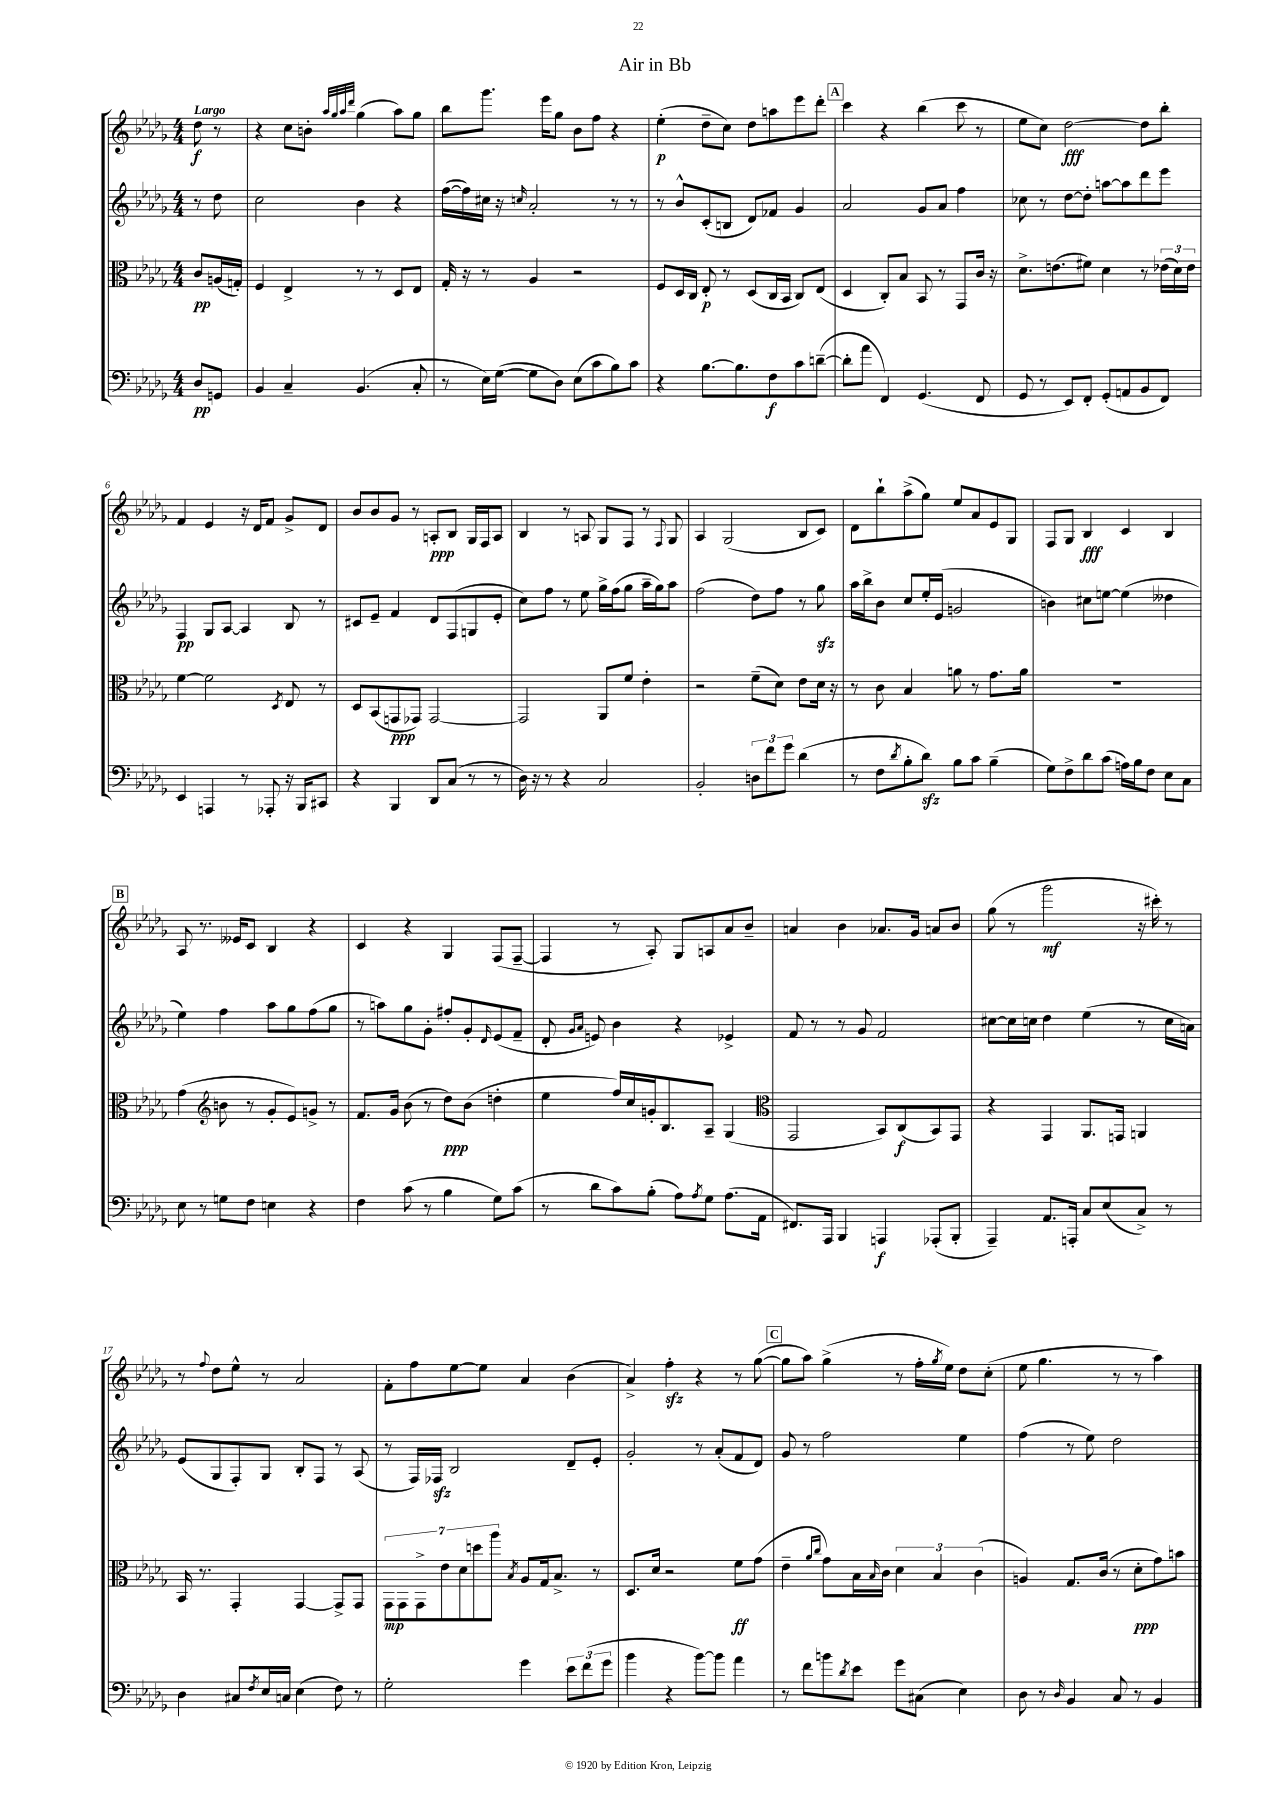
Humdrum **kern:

**kern	**kern	**kern	**kern
*staff4	*staff3	*staff2	*staff1
*clefF4	*clefC3	*clefG2	*clefG2
*k[b-e-a-d-g-]	*k[b-e-a-d-g-]	*k[b-e-a-d-g-]	*k[b-e-a-d-g-]
*M4/4	*M4/4	*M4/4	*M4/4
8D-	8c	8r	8dd-
8GG	(16A	8dd-	8r
.	16G')	.	.
=	=	=	=
4BB-	4F	2cc	4r
4C~	4E-^	.	8cc
.	.	.	8b'
.	.	.	32qqaa-
.	.	.	32qqgg-
.	.	.	32qqaa-
.	.	.	32qqddd-
(4.BB-	8r	4b-	(4gg-
.	8r	.	.
.	8D-	4r	8aa-)
8C'	8E-	.	8gg-
=	=	=	=
8r	16G-'	([16ff	8bb-
.	16r	16ff])	.
16E-)	8r	16cc#	8.ggg-
([16G-	.	16r	.
.	.	16qqcc	.
8G-]	4A-	2a-'	.
.	.	.	16eee-
8D-)	.	.	8gg-
(8E-	2r	.	8b-
8c	.	.	8ff
8B-)	.	8r	4r
8c	.	8r	.
=	=	=	=
4r	8F	8r	(4ee-'
.	16D-	8b-^^	.
.	16C	.	.
[8.B-	8E-'	(8c'	8dd-~
.	8r	8B	8cc)
8.B-]	.	.	.
.	(8D-	8d-)	8dd-
8F	16C	8f-	8aa
.	16BB-	.	.
8c	8C)	4g-	8eee-
([8d~	(8E-	.	8ddd-'
=	=	=	=
8d']	4D-	2a-	4ccc
8a-	.	.	.
4FF)	8C')	.	4r
.	8B-	.	.
(4.GG-	8BB-	8g-	(4bb-
.	8r	8a-	.
.	8GG-	4ff	8ccc
8FF	16c	.	8r
.	16r	.	.
=	=	=	=
8GG-	8.d-^	8cc-	8ee-
8r	.	8r	8cc)
.	(8.e	.	.
8EE-)	.	[8dd-	[2dd-
8FF'	8f#)	8dd-']	.
(8GG-'	4d-	[8aa	.
8AA	.	8aa]	.
8BB-	8r	8ddd-	8dd-]
8FF)	(24e-	8eee-	8bb-'
.	24d-)	.	.
.	24e-	.	.
=	=	=	=
4EE-	[4f	4F	4f
4AAA	2f]	8G-	4e-
.	.	[8A-	.
8r	.	4A-]	16r
.	.	.	16d-
8AAA-'	.	.	8f
.	8qD-	.	.
16r	8E-	8B-	8g-^
16BBB-	.	.	.
8CC#	8r	8r	8d-
=	=	=	=
4r	8D-	8c#	8b-
.	(8BB-	8e-~	8b-
4BBB-	8GG	4f	8g-
.	8GG-)	.	8r
8DD-	[2GG-	8d-	8A'
(8C	.	(8F	8B-
8r	.	8G	16G-
.	.	.	16F
8r	.	8e-'	8A
=	=	=	=
16D-)	2GG-]	8cc)	4B-
16r	.	.	.
8r	.	8ff	.
4r	.	8r	8r
.	.	8ee-	8A
2C	8AA-	16gg-^	8G-
.	.	(16ff	.
.	8f	8gg-	8F
.	4e-'	16aa-~	8r
.	.	16gg-)	.
.	.	.	8qqF
.	.	8aa-	8G-
=	=	=	=
2BB-'	2r	(2ff	4A-
.	.	.	(2G-
12D	(8f~	8dd-)	.
12f	.	.	.
.	8d-)	8ff	.
12g-	.	.	.
(4d-	8e-	8r	8B-
.	16d-	8gg-	8c)
.	16r	.	.
=	=	=	=
8r	8r	16aa-	8d-
.	.	16bb-^	.
8F	8c	8b-	8bb-`
8qd-	.	.	.
8B-'	4B-	8cc	(8aa-^
8d-)	.	16ee-'	8gg-)
.	.	(16e-	.
8B-	8a	2g	8ee-
8c	8r	.	8a-
(4B-~	8.g-	.	8e-
.	.	.	8G-
.	16a	.	.
=	=	=	=
8G-)	1r	4b)	8F
8F^	.	.	8G-
8d-	.	8cc#	4B-
(8c	.	[8ee	.
16A)	.	(4ee]	4c
16B-	.	.	.
8F	.	.	.
8E-	.	4dd--	4B-
8C	.	.	.
=	=	=	=
8E-	(4g-	4ee-)	8A-
8r	.	.	8.r
*	*clefG2	*	*
8G	8b	4ff	.
.	.	.	16e--
8F	8r	.	8c
4E	8g-'	8aa-	4B-
.	8e-)	8gg-	.
4r	8g^	(8ff	4r
.	8r	8gg-	.
=	=	=	=
4F	8.f	8r	4c
.	.	8aa)	.
.	16g-	.	.
(8c	(8b-	8gg-	4r
8r	8r	8g-'	.
4B-	8dd-)	8ff#'	4G-
.	(8b-	8g-'	.
.	.	16qqd-	.
8G-)	4dd'	(8e-	(8F
(8c	.	8f~	[8F~
=	=	=	=
8r	4ee-	8d-'	4F]
.	.	16qqg-	.
.	.	16qqa-	.
8d-	.	8e)	.
8c)	16ff)	4b-	8r
.	16cc	.	.
(8B-'	16g'	.	8A-')
.	8.B-	.	.
8A-)	.	4r	8G-
8qA-	.	.	.
8G-	8A-~	.	8A
(8.A-	(4G-	4e-^	8a-
.	.	.	8b-~
16AA-	.	.	.
=	=	=	=
*	*clefC3	*	*
8.FF#)	2GG-	8f	4a
.	.	8r	.
16AAA-	.	.	.
4BBB-	.	8r	4b-
.	.	8g-	.
4AAA	8BB-)	2f	8.a-
.	(8C	.	.
.	.	.	16g-
(8AAA-'	8BB-)	.	8a
8BBB-'	8GG-	.	8b-
=	=	=	=
4AAA-~)	4r	[8cc#	(8gg-
.	.	16cc#]	8r
.	.	16cc	.
8.AA-	4GG-	4dd-	2ggg-
16AAA'	.	.	.
8C	8.AA-	(4ee-	.
(8E-	.	.	.
.	16GG	.	.
8C^)	4AA	8r	16r
.	.	.	16ccc#')
8r	.	16cc	8r
.	.	16a)	.
=	=	=	=
4D-	16BB-	(8e-	8r
.	8.r	.	.
.	.	.	8qqff
.	.	8G-	8dd-
8C#	4GG-'	8F')	8ee-^^
8qF	.	.	.
16E-	.	8G-	8r
16C	.	.	.
(4E-	[4GG-	8B-'	2a-
.	.	8F	.
8F)	8GG-^]	8r	.
8r	8GG-	(8A-	.
=	=	=	=
2G-'	14GG-	8r	8f'
.	14GG-	.	.
.	.	16F)	8ff
.	14GG-^	.	.
.	.	16F-	.
.	14e-	.	.
.	.	2B-	[8ee-
.	14d-	.	.
.	14dd	.	.
.	.	.	8ee-]
.	14aa-	.	.
.	8qB-	.	.
4g-	8A-	.	4a-
.	16G-	.	.
.	8.B-^	.	.
12e-	.	8d-~	(4b-
(12f	.	.	.
.	8r	8e-'	.
12g-	.	.	.
=	=	=	=
4b-	8.D-	2g-'	4a-^)
.	16d-	.	.
4r	2r	.	4ff'
[8b-)	.	8r	4r
8b-]	.	(8a-'	.
4a-	8f	8f	8r
.	(8g-	8d-)	([8gg-
=	=	=	=
8r	4e-~	8g-	8gg-]
8f	.	8r	8aa-)
.	16qqa-	.	.
.	16qqcc	.	.
8b	8g-)	2ff	(4gg-^
8qd-	.	.	.
8e-	16B-	.	.
.	16qqB-	.	.
.	16c	.	.
8g-	6d-	.	8r
(8C#	.	.	16ff'
.	6B-	.	.
.	.	.	8qgg-
.	.	.	16ee-)
4E-)	.	4ee-	8dd-
.	(6c	.	.
.	.	.	(8cc'
=	=	=	=
8D-	4A)	(4ff	8ee-
8r	.	.	4.gg-
16qqD-	.	.	.
4BB-	8.G-	8r	.
.	.	8ee-)	.
.	(16c	.	.
8C	8r	2dd-	8r
8r	8d-'	.	8r
4BB-	8g-)	.	4aa-)
.	8b	.	.
==	==	==	==
*-	*-	*-	*-
